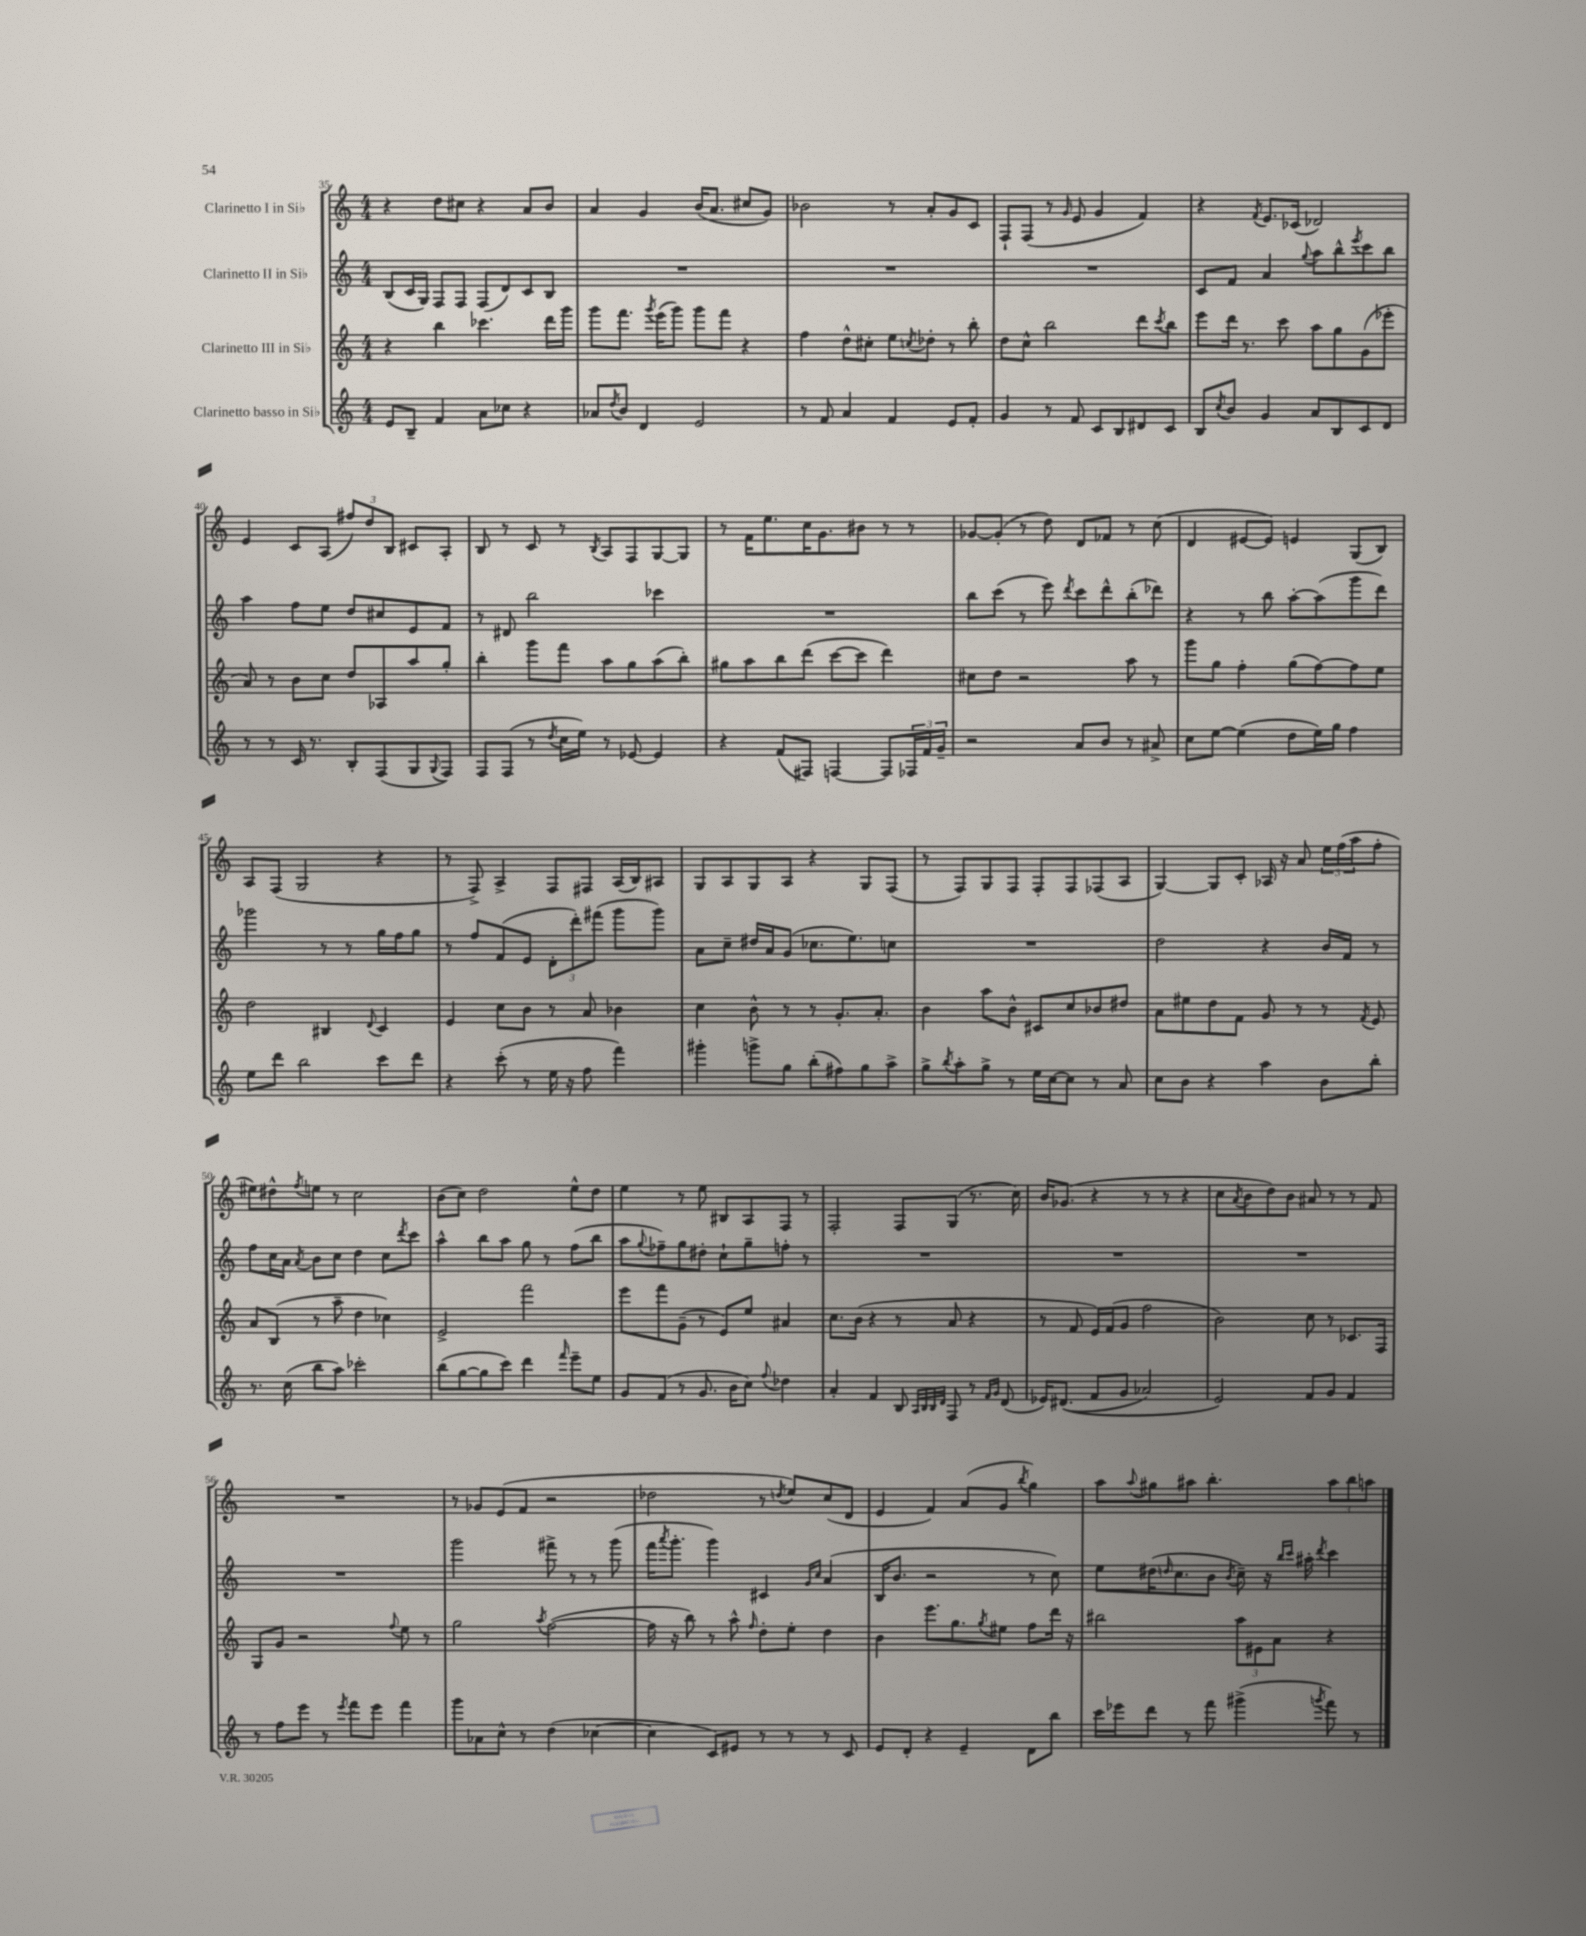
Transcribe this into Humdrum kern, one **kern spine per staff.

**kern	**kern	**kern	**kern
*staff4	*staff3	*staff2	*staff1
*clefG2	*clefG2	*clefG2	*clefG2
*k[]	*k[]	*k[]	*k[]
*M4/4	*M4/4	*M4/4	*M4/4
8e	4r	(8B	4r
8B~	.	16c	.
.	.	16G)	.
4f	4bb	8F	8dd
.	.	8F	8cc#
8a	4.ccc-	(8F	4r
8cc-	.	8d)	.
4r	.	8c	8a
.	16ddd	8B	8b
.	16ggg	.	.
=	=	=	=
8a-	8ggg	1r	4a
8qdd	.	.	.
8b	8.fff	.	.
4d	.	.	4g
.	8qggg	.	.
.	(16eee	.	.
.	8ggg)	.	.
2e	8ggg	.	(16b
.	.	.	8.a
.	8fff	.	.
.	4r	.	8cc#
.	.	.	8g)
=	=	=	=
8r	4ff	1r	2b-
8f	.	.	.
4a	8dd^^	.	.
.	8cc#'	.	.
4f	8ee	.	8r
.	8qcc	.	.
.	8dd-'	.	8a'
8e	8r	.	8g
8f'	8bb'	.	8c
=	=	=	=
4g	8dd	1r	8F`
.	8cc^^	.	(8F
8r	2bb	.	8r
.	.	.	16qqg
8f	.	.	8e
8c	.	.	4g
8B	.	.	.
8d#	8ddd	.	4f)
.	8qccc	.	.
8c	8bb	.	.
=	=	=	=
8B	8eee	8c	4r
8qcc	.	.	.
8b	16ddd	8f	.
.	8.r	.	.
.	.	.	8qf
4g	.	4a	8.e
.	8ccc	.	.
.	.	.	(16c-
.	.	8qqgg	.
8a	8aa	8aa	2d-)
8B	8gg	8bb^^	.
.	.	8qeee	.
8c	(8g	8ccc	.
8d	8eee-'	8bb	.
=	=	=	=
8r	8a)	4aa	4e
8r	8r	.	.
16c	8b	8ff	8c
8.r	.	.	.
.	8cc	8ee	(8A
8B'	8dd	8dd	12ff#)
.	.	.	12dd
(8F	8A-	8cc#	.
.	.	.	12B
8G	8aa	8e	8c#
8qqG	.	.	.
8F)	8gg'	8f	8A'
=	=	=	=
8F	4bb'	8r	8B
(8F	.	8d#	8r
8r	8ggg	2bb	8c
8qdd	.	.	.
16cc	8fff	.	8r
16ee)	.	.	.
.	.	.	8qB
8r	8aa	.	8A
[8e-	8gg	.	8F
4e-]	(8aa	4ccc-	[8G
.	8bb')	.	8G]
=	=	=	=
4r	8gg#	1r	8r
.	8aa	.	16f
.	.	.	8.ee
(8f	8bb	.	.
8F#)	(8ddd	.	16cc
.	.	.	8.g
[4F	[8ccc	.	.
.	8ccc]	.	8b#
8F]	4ddd)	.	8r
24F-	.	.	8r
24f	.	.	.
24g~	.	.	.
=	=	=	=
2r	8cc#	8bb	[8g-
.	8dd	(8ccc	(8g-']
.	2r	8r	8r
.	.	8eee)	8dd)
.	.	8qddd	.
8a	.	8ccc	8d
8b	.	8ddd^^	8f-
8r	8aa	(8bb'	8r
8a#^	8r	8ddd-)	(8cc
=	=	=	=
8cc	8ggg	4r	4d
[8ee	8gg	.	.
(4ee]	4ff'	8r	[8e#
.	.	8bb	8e#])
8dd	(8gg	[8aa'	4e
16ee)	[8ff)	(8aa]	.
16gg	.	.	.
4ff	8ff]	8ggg	(8G
.	8ee	8ddd)	8B)
=	=	=	=
8ee	2dd	2ggg-	8A
8ddd	.	.	(8F
2bb	.	.	2G
.	4B#	8r	.
.	.	8r	.
.	8qqd	.	.
8ccc	4c	16gg	4r
.	.	16ff	.
8ddd	.	8gg	.
=	=	=	=
4r	4e	8r	8r
.	.	8ff	8F^)
(8ccc'	8cc	(8f	4A^
8r	8b	8e	.
16ee	8r	12d'	8F
16r	.	.	.
.	.	12ddd')	.
8ff	8a	.	8F#
.	.	(12fff#	.
4fff)	4b-	8ggg	(16A
.	.	.	16B)
.	.	8ggg)	8A#
=	=	=	=
4ggg#'	4cc	8a	8G
.	.	8cc~	8A
8ggg^	8b^^	16dd#	8G
.	.	16a	.
8gg	8r	(8g	8A
(8bb'	8r	8.cc-	4r
8ff#)	8.g'	.	.
.	.	8.ee)	.
8gg	.	.	8G
.	8.a'	.	.
8aa^	.	8cc	(8F
=	=	=	=
8gg^	4b	1r	8r
8qbb	.	.	.
8aa'	.	.	8F)
8gg^	8aa	.	8G
8r	8b^^	.	8F
16ee	8c#	.	8F'
[16cc	.	.	.
8cc]	8cc	.	8F
8r	8b-	.	(8F-
8a	8dd#	.	8A
=	=	=	=
8cc	8a	2dd	[4G)
8b	8ee#	.	.
4r	8dd	.	8G]
.	8f	.	8c'
4aa	8g	4r	16A-
.	.	.	16r
.	8r	.	8a
8b	8r	16b	24ee
.	.	.	(24ff
.	.	16f	.
.	.	.	24aa
.	8qf	.	.
8bb'	8e	8r	8ff'
=	=	=	=
8.r	8a	8ff	8ee#)
.	(8B	16cc	8dd#^^
(16cc	.	16a	.
.	.	8qa	8qff
8bb	8r	8b	8ee
8aa)	8aa~	8cc	8r
2ccc-'	4dd	4dd	2cc
.	4cc-)	8cc	.
.	.	8qddd	.
.	.	8ccc	.
=	=	=	=
(8bb	2e^	4aa^^	(8b
[8gg	.	.	8cc)
8gg]	.	8bb	2dd
8ccc)	.	8aa	.
4ddd	2fff	8gg	.
.	.	8r	.
16qqfff	.	.	.
8eee~	.	(8ff	8ee^^
8ee	.	8bb	8dd
=	=	=	=
8g	8eee	8aa	4ee
.	.	8qqgg	.
(8f	8fff	8ff-~)	.
8r	(8g~	8gg	8r
8.g	8r	8dd#'	8ee
.	8e)	8cc`	8B#
16b	.	.	.
8cc)	8ee	8gg~	8A
8qqff	.	.	.
4dd-	4a#	8ff'	8F
.	.	8r	8r
=	=	=	=
4a'	8.cc	1r	2F'
.	(16b	.	.
4f	4r	.	.
8B	8r	.	8F
32qqA	.	.	.
32qqB	.	.	.
32qqB	.	.	.
32qqd	.	.	.
8F	8a	.	(8G
8r	4r	.	8.r
16qqf	.	.	.
16qqg	.	.	.
(8d	.	.	.
.	.	.	16cc)
=	=	=	=
16e-)	8r	1r	16b
&((8.d#	.	.	(8.g-
.	8f	.	.
8f	16e)	.	4r
.	(16f	.	.
8g	8g	.	.
2a-)	2ff	.	8r
.	.	.	8r
.	.	.	4r
=	=	=	=
2e&)	2b)	1r	8cc
.	.	.	8qa
.	.	.	8b
.	.	.	8dd)
.	.	.	8b
8f	8cc	.	8a#
8g	8r	.	8r
4f	8.c-	.	8r
.	.	.	8f
.	16F	.	.
=	=	=	=
8r	8G	1r	1r
8ff	8g	.	.
8eee	2r	.	.
8r	.	.	.
8qeee	.	.	.
8fff	.	.	.
8eee	.	.	.
.	8qqff	.	.
4fff	8ee	.	.
.	8r	.	.
=	=	=	=
8ggg	2gg	2ggg	8r
8a-	.	.	8g-
8cc^^	.	.	(8e
8r	.	.	8f
.	8qaa	.	.
(4dd	([2ff	8fff#^	2r
.	.	8r	.
[4cc-	.	8r	.
.	.	(8ggg	.
=	=	=	=
4cc-]	16ff]	16fff	2dd-
.	.	8qaaa	.
.	16r	8.ggg'	.
.	8bb)	.	.
8c)	8r	4ggg)	.
8e#	8aa^^	.	.
.	16qqff	.	.
8r	8dd'	4c#	8r
.	.	.	8qdd
8r	8ee'	.	8ee)
.	.	16qqg	.
.	.	16qqcc	.
8r	4dd	(4a	(8cc
8c	.	.	8d
=	=	=	=
8e	4b	16B	4e
.	.	8.b	.
8d'	.	.	.
4r	8.eee	2r	4f)
.	8.gg	.	.
4e~	.	.	(8a
.	8qgg	.	.
.	8ee#	.	8g
.	.	.	8qbb
8d	8ff	8r	4gg)
8bb	16ddd	8cc)	.
.	16r	.	.
=	=	=	=
16ccc	2bb#	8ee	8aa
16eee-	.	.	.
.	.	.	8qqaa
8ddd	.	(16dd#	8gg#
.	.	16qqdd	.
.	.	8.cc	.
8r	.	.	8aa#
8fff	.	8b	4.bb'
.	.	8qb	.
(4ggg#^	12aa	8cc~)	.
.	12e#	.	.
.	.	16r	.
.	12a	.	.
.	.	16qqbb	.
.	.	16qqccc	.
.	.	16aa#'	.
8qggg	.	8qddd	.
8fff)	4r	4ccc	12aa#
.	.	.	12bb
8r	.	.	.
.	.	.	12aa
==	==	==	==
*-	*-	*-	*-
